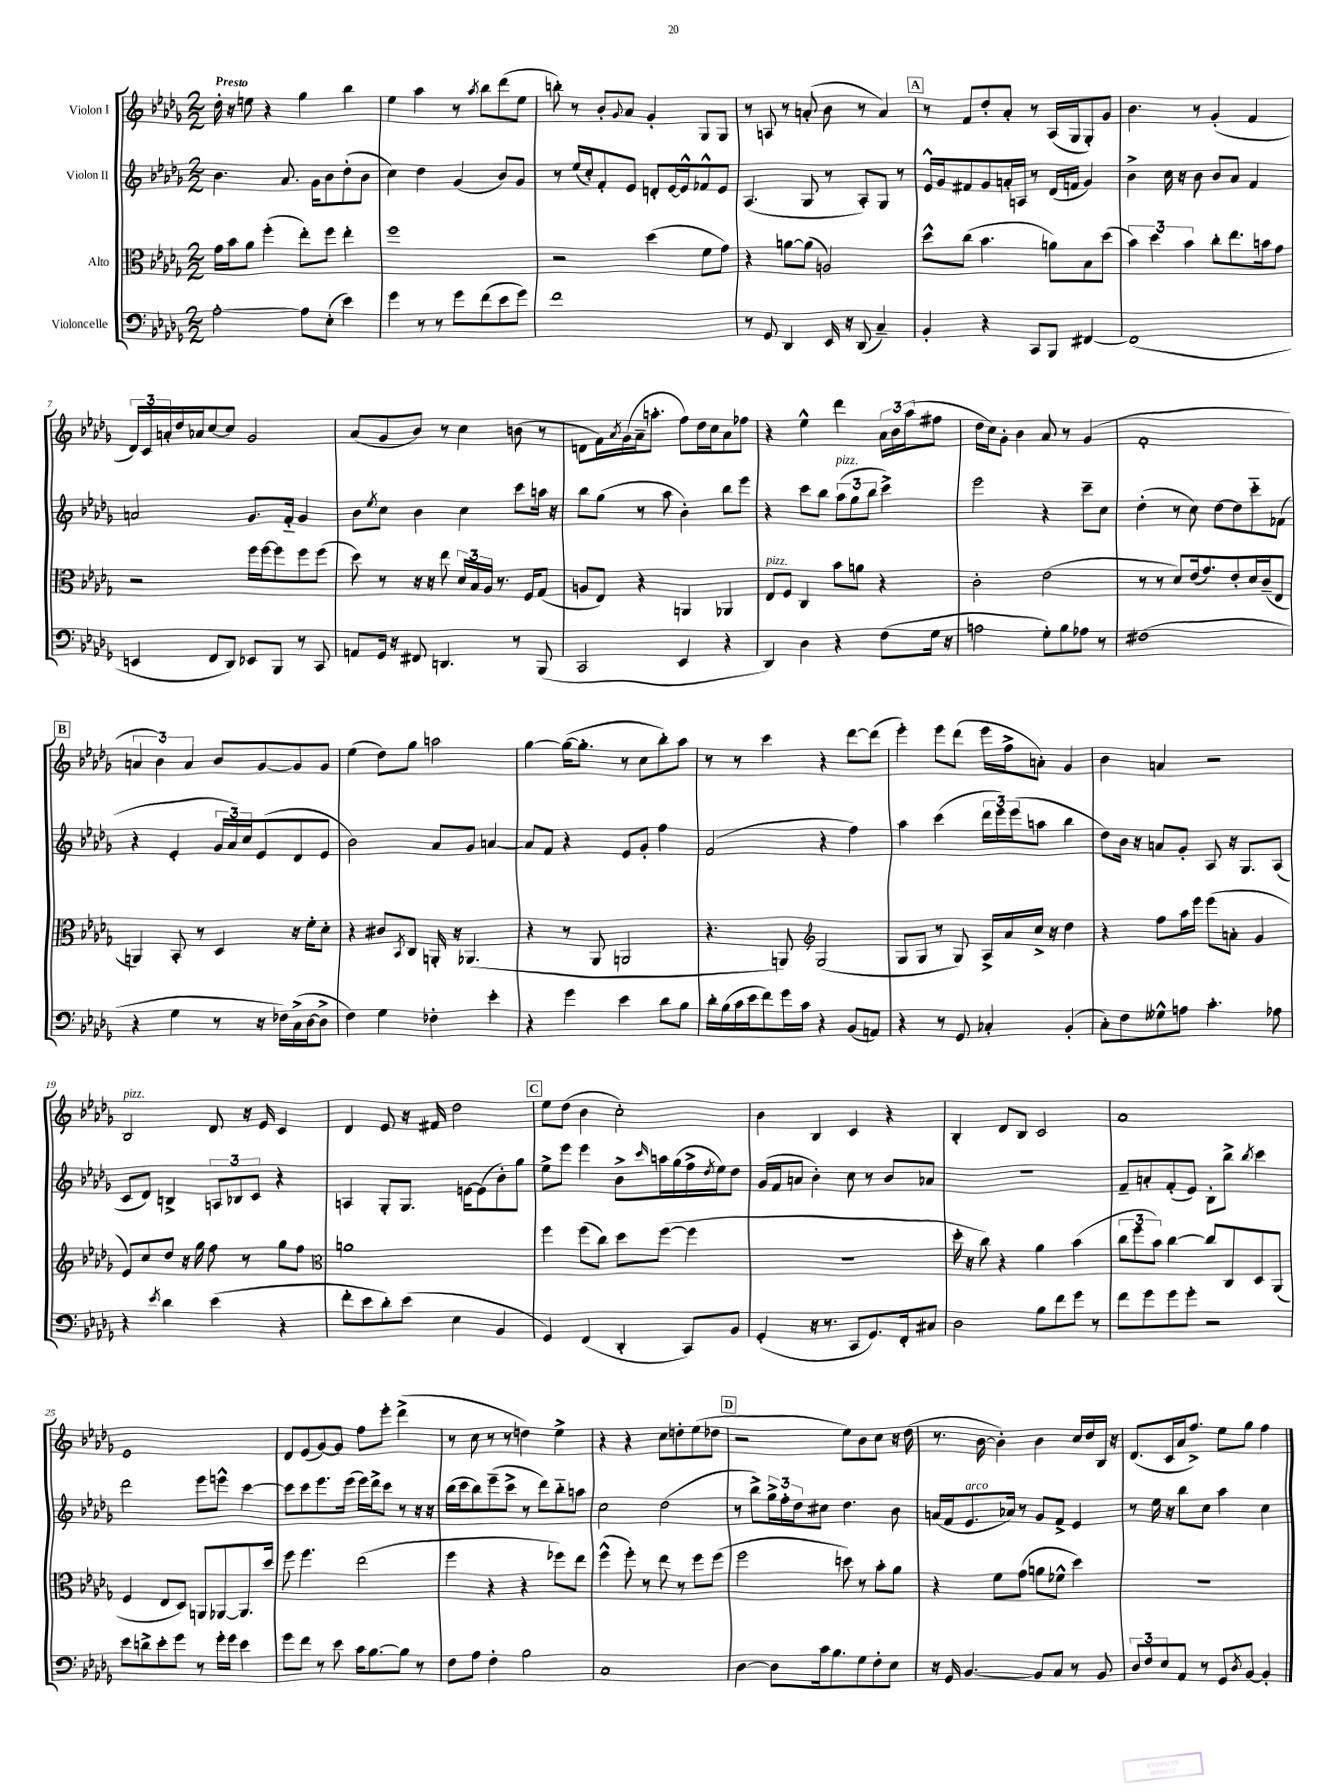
<<
\new StaffGroup <<
\new Staff = "s0" \with { instrumentName = "Violon I" } {
    \clef treble \key des \major \numericTimeSignature \time 2/2 \tempo "Presto"
    des''16-. r16 e''8 r4 ges''4 bes''4 |
    ees''4 aes''4 r8 \acciaccatura { aes''8 } bes''8 des'''8( ees''8 |
    b''8-.) r8 bes'8-. \appoggiatura { ges'8 } aes'8 ges'4-. ges8 ges8 |
    r8 a8 r8 a'8-.( bes'8 r8 a'4) |
    \mark \markup { \box "A" } r8 f'8 des''8-. aes'8-. r8 aes16( ges16 ges8-.) ges'8 |
    bes'4. r8 ges'4-.( f'4 |
    \tuplet 3/2 { des'16) c'16 a'16-. } des''16 aes'16 c''8~ c''8 ges'2 |
    aes'8( ges'8 bes'8) r8 c''4 b'8( r8 |
    d'8 f'16) \acciaccatura { aes'8 } ges'16( aes'16-- a''8.-. f''8) des''16 c''16 aes'8 fes''8 |
    r4 ees''4-^ des'''4 \tuplet 3/2 { aes'16 bes'16 aes''16( } fis''8 |
    des''16 c''16) ges'8-. bes'4 aes'8 r8 ges'4( |
    f'1-. |
    \mark \markup { \box "B" } \tuplet 3/2 { a'4 bes'4) a'4 } bes'8 ges'8~ ges'8 ges'8 |
    ees''4( des''8) ges''8 a''2 |
    ges''4~ ges''16~( ges''8.-. r8 c''8 bes''8-.) aes''8 |
    r8 r8 c'''4 r4 des'''8~ des'''8( |
    ees'''4-.) ees'''8 des'''8( ees'''16 f''16-> a'8-.) ges'4 |
    bes'4 a'4 r2 |
    bes2^\markup { \italic "pizz." } des'8 r16 ees'16 c'4 |
    des'4 ees'8 r16 fis'16 des''2 |
    \mark \markup { \box "C" } ees''8 des''8( bes'4 c''2-.) |
    bes'4 bes4 c'4 r4 |
    bes4-. des'8 bes8 c'2 |
    aes'1 |
    ees'1 |
    des'8 ees'8( ges'8~) ges'8 f''8 ees'''8-. des'''4->( |
    r8 c''8 r8 r8 d''4) ees''4-> |
    r4 r4 c''8 d''8-. ees''8( des''8 |
    \mark \markup { \box "D" } r2 ees''8) bes'8 c''8 r16 des''16( |
    r8. bes'16~ bes'4-.) bes'4 c''16 des''16 bes16 r16 |
    des'8.( c'16 aes'16 f''8.->) ees''8 ges''8 f''4 \bar "|." |
}
\new Staff = "s1" \with { instrumentName = "Violon II" } {
    \clef treble \key des \major \numericTimeSignature \time 2/2
    bes'4. aes'8. ges'16 bes'8 des''8-.( bes'8 |
    c''4) des''4 ges'4( bes'8) ges'8 |
    r8 ees''16( c''16-.) f'8-. ees'8 d'8-. ees'16~ ees'16-^ fes'8-^ ees'8 |
    aes4.( ges8 r8 aes8-.) ges8 r8 |
    \mark \markup { \box "A" } ees'16-^ ges'16 fis'8 ges'8 a'16-. a16 r8 des'16( f'16 ges'4) |
    bes'4-> c''16 r16 bes'8 bes'8 aes'8 f'4 |
    a'2 ges'8. f'16-_ ges'4 |
    bes'8 \acciaccatura { ees''8 } c''8 bes'4 c''4 c'''8 a''16 r16 |
    bes''8 ges''8( r8 aes''8 bes'4-.) bes''8 ees'''8 |
    r4 c'''8 bes''8 \tuplet 3/2 { aes''8^\markup { \italic "pizz." }( ges''8 bes''8 } c'''4->) |
    ees'''2 r4 c'''8-- c''8 |
    des''4-.( r8 c''8) des''8~ des''8 c'''8-_ fes'8( |
    \mark \markup { \box "B" } r4 ees'4-. \tuplet 3/2 { ges'16 aes'16) c''16 } ees'8( des'8 ees'8 |
    bes'2) aes'8 ges'8 a'4~ |
    a'8 f'8 r4 ees'8 ges'8-. f''4 |
    f'2( r4 f''4) |
    aes''4 c'''4( \tuplet 3/2 { des'''16 ees'''16) ees'''16( } a''8 bes''4 |
    des''8) bes'16 r16 a'8 ges'8-. aes8 r16 ges8. aes8( |
    c'8 des'8) b4-> \tuplet 3/2 { a8 bes8 c'8 } r4 |
    a4 ges8-. ges8. e'16~ e'8( bes'8-.) ges''8 |
    \mark \markup { \box "C" } ees''8-> ees'''8 ees'''4 bes'8-> \grace { c'''16 } a''16 ges''16( f''16-> \acciaccatura { des''8 } ees''16) des''8 |
    ges'16( f'16 a'8 bes'4-.) c''8 r8 bes'8 aes'8 |
    R1 |
    f'8-- a'8-. f'8-.( ees'8) bes8-. bes''8-> \acciaccatura { bes''8 } c'''4 |
    des'''2 ees'''8 e'''8-^ c'''4~ |
    c'''8 c'''8 ees'''8. ees'''16( ees'''16) des'''16-> c'''8 r8 r16 r16 |
    bes''16( c'''16 bes''8) ees'''8--( c'''8-> r8 des'''8) bes''8-_ a''8 |
    c''2 des''2( |
    \mark \markup { \box "D" } r8 bes''8->) \tuplet 3/2 { ges''16-> f''16-. des''16 } cis''8 des''4. bes'8 |
    a'16( f'16 ees'8.^\markup { \italic "arco" } aes'16) r8 ges'8 f'8-> ees'4 |
    r8 ees''16 r16 bes''8 c''8 aes''4 c''4 \bar "|." |
}
\new Staff = "s2" \with { instrumentName = "Alto" } {
    \clef alto \key des \major \numericTimeSignature \time 2/2
    ges'16 bes'16 aes'8 f''4-.( ees''8-.) f''8 ees''4-. |
    f''1 |
    r2 des''4( f'8 ges'8) |
    r4 a'8~ a'8( a2) |
    \mark \markup { \box "A" } des''8-^ c''8( bes'4. a'8) bes8 des''8( |
    \tuplet 3/2 { bes'4) des''4 bes'4 } c''8-. ees''8. b'16 ges'8 |
    r2 f''16 f''16~ f''8 f''8 f''8( |
    des''8) r8 r16 r16 ees''8 \tuplet 3/2 { des'16 bes16 aes16 } r8. f16 ges8( |
    a8 ees8) r4 a,4 aes,4 |
    ees8^\markup { \italic "pizz." } f8 c4 bes'8 a'8 r4 |
    c'2-. ees'2( |
    r8 r8 des'8) ees'16( ges'8.) ees'8-. des'16 c'16--( ees8 |
    \mark \markup { \box "B" } a,4) bes,8-. r8 des4 r16 f'16-. des'8-. |
    r4 cis'8 \acciaccatura { bes,8 } c8 a,16-. r16 aes,4.( |
    r4 r8 aes,8 a,2 |
    r4. a,8) \clef treble ges2( |
    ges8 ges8 r8 ges8) aes16-> aes'16 c''16-> r16 des''4 |
    r4 f''8 aes''16 ees'''16 ees'''8( a'8-. ges'4 |
    ees'8) c''8 des''8 r16 ges''16 f''8 r8 ges''8 f''8 |
    \clef alto a'1 |
    \mark \markup { \box "C" } f''4 f''8( c''8) des''8 f''8~( f''4 |
    r1 |
    des''16-. r16 c''8) r4 aes'4 bes'4( |
    \tuplet 3/2 { c''8 f''8 bes'8) } c''4~ c''8 c8 des8 aes,8( |
    f4 ees8 des8) a,8 aes,8~ aes,8. des''16 |
    f''8 f''4. ees''2( |
    f''4 r4 r4 fes''8) ees''8 |
    f''4-^( f''8-.) r8 ees''8 r8 f''8 f''8( |
    \mark \markup { \box "D" } f''2 d''8) r8 bes'8-. aes'8 |
    r4 f'8 ges'8( a'8 fes'8-^ des''4) |
    R1 \bar "|." |
}
\new Staff = "s3" \with { instrumentName = "Violoncelle" } {
    \clef bass \key des \major \numericTimeSignature \time 2/2
    aes2~-. aes8 ees8-.( ees'4) |
    ges'4 r8 r8 ges'8 f'8( ees'8 ges'8) |
    f'1 |
    r8 ges,8 des,4 ees,16 r16 des,8( c4--) |
    \mark \markup { \box "A" } bes,4-. r4 c,8 bes,,8 fis,4~ |
    fis,1( |
    e,4 f,8 des,8) ees,8 bes,,8 r8 c,8 |
    a,8 ges,16 r16 fis,8 d,4. r8 bes,,8( |
    c,2 ees,4 r4 |
    des,4) des4 r4 f8( ges16 r16 |
    a2 ges8-.) bes8 aes8 r8 |
    fis1( |
    \mark \markup { \box "B" } r4 ges4 r8 r16 fes16) c16->( des16~ des8-> |
    f4) ges4 fes4-. ees'4-. |
    r4 ges'4 ees'4 des'8 bes8 |
    des'16-. bes16( c'16 ees'16 f'8) ges'16 c'16 r4 bes,8( a,8) |
    r4 r8 ges,8 ces4-. bes,4-.( |
    c8-.) f8 geses8-^ a8 c'4.-. aes8 |
    r4 \acciaccatura { ees'8 } des'4 ees'4( r4 |
    f'8-. ees'8 des'8-.) ees'8( ees4 bes,4 |
    \mark \markup { \box "C" } ges,4) f,4( des,4-. c,8) bes,8 |
    ges,4-.( r16 r8. c,8 ges,8.) f,16-. cis8 |
    des2 bes8 f'8 ges'8 r8 |
    f'8 ges'8 ges'8 ges'8-. r2 |
    ees'8 d'8-> ees'8-. ges'8 r8 ges'16-. ges'16 ees'4 |
    ges'8 f'8 r8 ees'8 c'16 bes8.~ bes8 r8 |
    f8 aes8 f4-. bes2 |
    c1 |
    \mark \markup { \box "D" } des4~ des8 c'16 bes8. ges8 f8-. ees8 |
    r16 ges,16 bes,4.~ bes,8 c8 r8 bes,8 |
    \tuplet 3/2 { des8 f8 ees8 } aes,8 r8 ges,8 \acciaccatura { des8 } bes,8~ bes,4-. \bar "|." |
}
>>
>>
